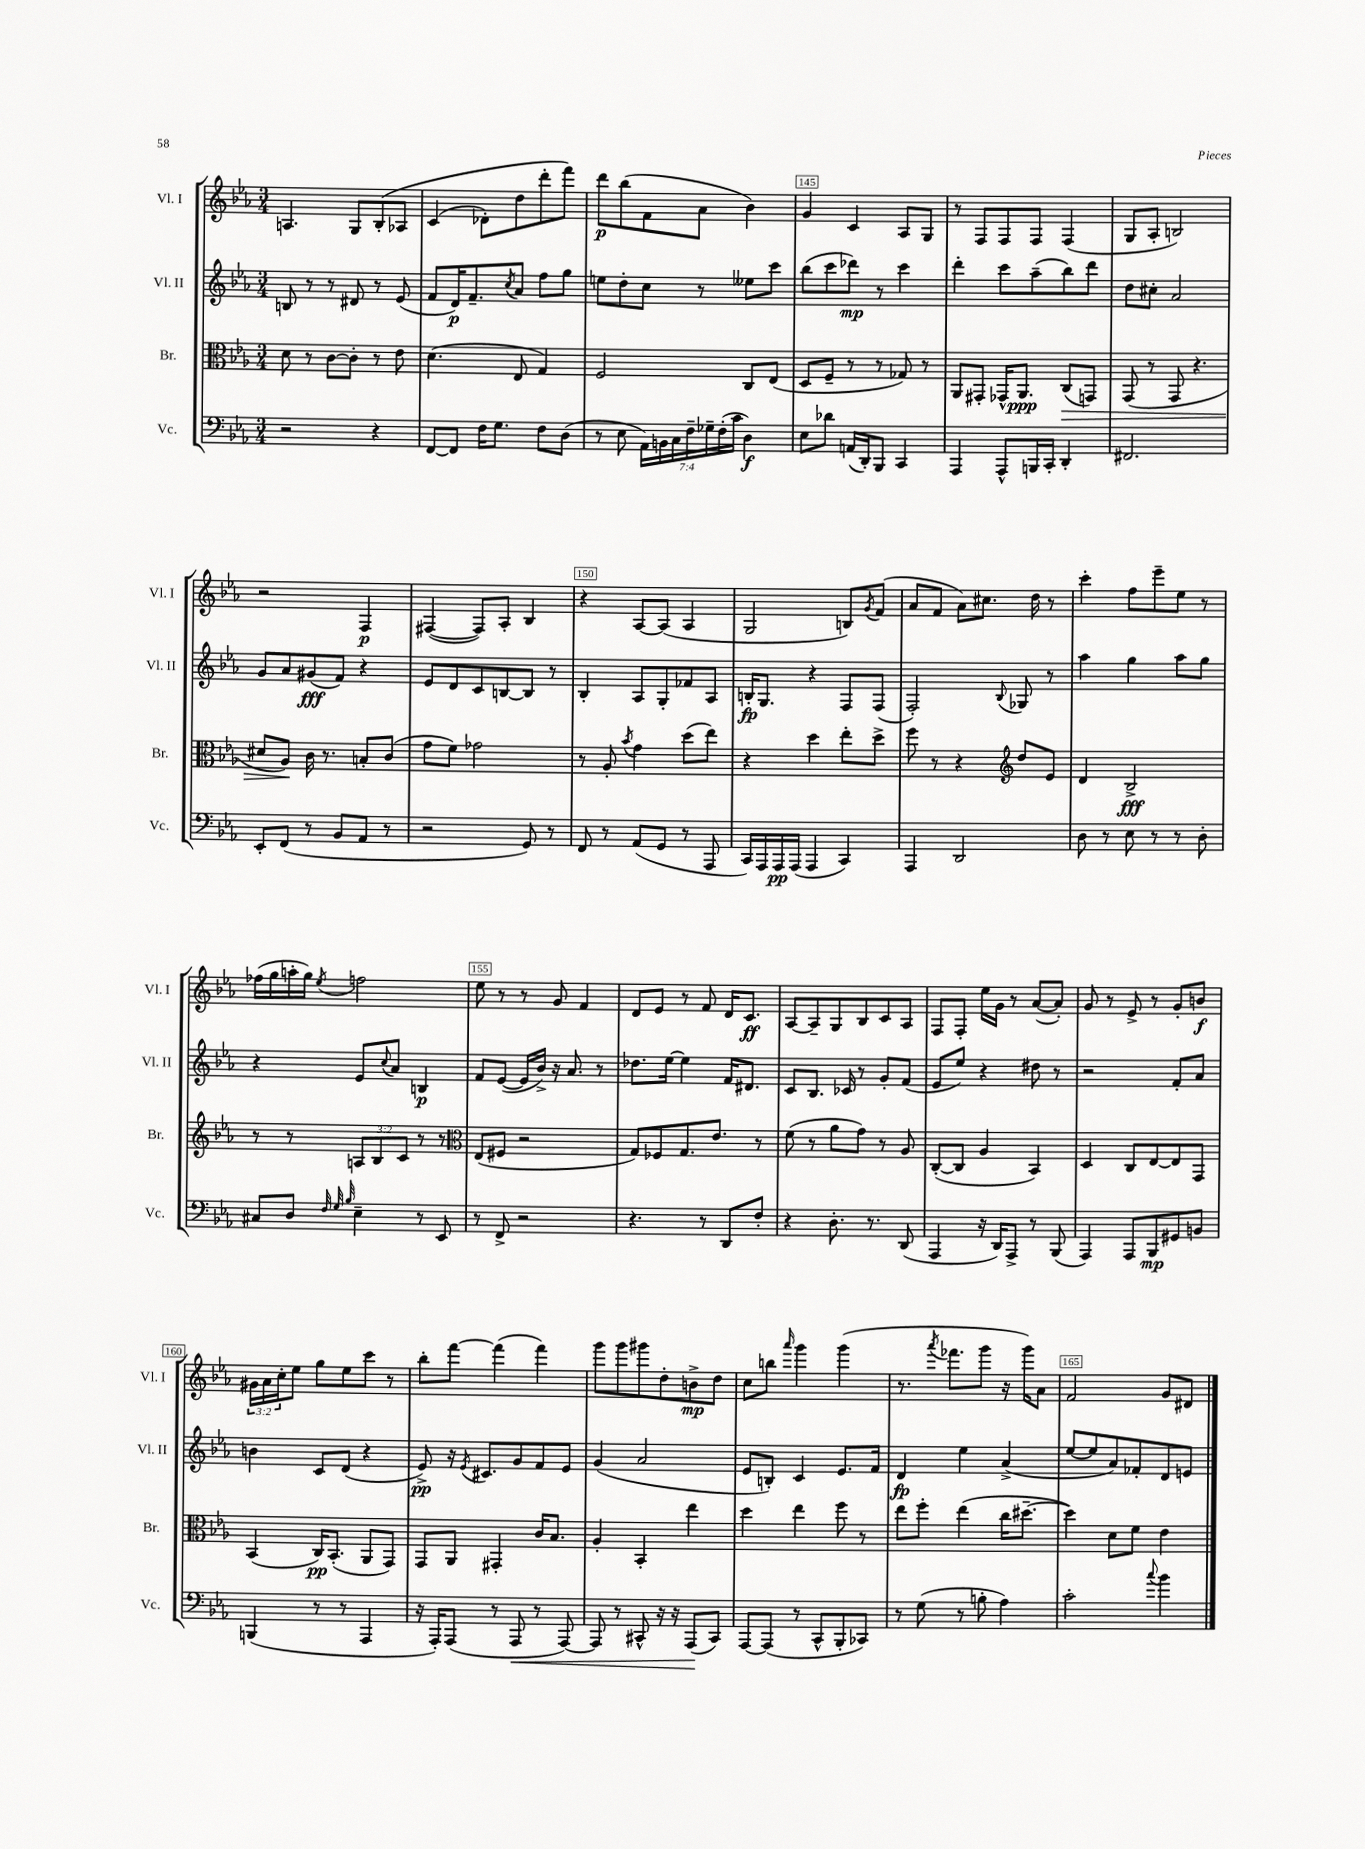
<<
\new StaffGroup <<
\new Staff = "s0" \with { instrumentName = "Vl. I" shortInstrumentName = "Vl. I" } {
    \clef treble \key ees \major \numericTimeSignature \time 3/4 \override Staff.TupletNumber.text = #tuplet-number::calc-fraction-text
    a4. g8 bes8-.\( aes8 |
    c'4( des'8-.) d''8 d'''8-. f'''8\) |
    d'''8\p bes''8( f'8 aes'8 bes'4) |
    g'4 c'4 aes8 g8 |
    r8 f8 f8 f8 f4( |
    g8 aes8-. b2) |
    r2 f4\p |
    fis4~( fis8) aes8-. bes4 |
    r4 aes8~ aes8( aes4 |
    g2 b8) \acciaccatura { g'8 } f'8( |
    aes'8 f'8 aes'8) cis''8. d''16 r8 |
    c'''4-. f''8 ees'''8-- ees''8 r8 |
    fes''16( g''16 a''16-. g''16) \acciaccatura { ees''8 } f''2 |
    ees''8 r8 r8 g'8 f'4 |
    d'8 ees'8 r8 f'8 d'16 c'8.\ff |
    aes8~ aes8-- g8 bes8 c'8 aes8 |
    f8 f8-. ees''16 g'16 r8 aes'8~( aes'8-.) |
    g'8 r8 ees'8-> r8 g'8-. b'8\f |
    \tuplet 3/2 { gis'16 aes'16 c''16-. } ees''8 g''8 ees''8 c'''8 r8 |
    bes''8-. f'''8~ f'''4( f'''4) |
    g'''8 g'''8 gis'''8 d''8-. b'8->\mp d''8 |
    c''8 b''8 \grace { aes'''16 } g'''4 g'''4( |
    r8. \acciaccatura { aes'''8 } fes'''8. g'''8 r16 g'''16) aes'8 |
    f'2 g'8 dis'8 \bar "|." |
}
\new Staff = "s1" \with { instrumentName = "Vl. II" shortInstrumentName = "Vl. II" } {
    \clef treble \key ees \major \numericTimeSignature \time 3/4
    b8 r8 r8 dis'8 r8 ees'8( |
    f'8 d'16\p) f'8.-- \acciaccatura { c''8 } aes'8 f''8 g''8 |
    e''8 d''8-. c''8 r8 eeses''8 c'''8 |
    bes''8( c'''8 des'''8\mp) r8 c'''4 |
    d'''4-. c'''8 aes''8--( bes''8) d'''8 |
    d''8 cis''8-. aes'2 |
    g'8 aes'8 gis'8\fff( f'8) r4 |
    ees'8 d'8 c'8 b8~ b8 r8 |
    bes4-. aes8 g8-. fes'8 aes8 |
    b16-.\fp g8. r4 f8 f8( |
    f2-.) \appoggiatura { bes8 } ges8 r8 |
    aes''4 g''4 aes''8 g''8 |
    r4 ees'8 \appoggiatura { c''8 } aes'8 b4\p |
    f'8 ees'8~( ees'16 bes'16->) r16 aes'8. r8 |
    des''8. ees''16~ ees''4 f'16 dis'8. |
    c'8 bes8. ces'16 r8 g'8-. f'8( |
    ees'8 ees''8) r4 dis''8 r8 |
    r2 f'8-. aes'8 |
    b'4 c'8 d'8( r4 |
    ees'8->\pp) r16 \acciaccatura { ees'8 } cis'8. g'8 f'8 ees'8 |
    g'4( aes'2 |
    ees'8 b8-.) c'4 ees'8. f'16 |
    d'4\fp ees''4 aes'4->( |
    ees''8~ ees''8 aes'8) fes'8-. d'8 e'8 \bar "|." |
}
\new Staff = "s2" \with { instrumentName = "Br." shortInstrumentName = "Br." } {
    \clef alto \key ees \major \numericTimeSignature \time 3/4 \override Staff.TupletNumber.text = #tuplet-number::calc-fraction-text
    d'8 r8 c'8~ c'8-. r8 ees'8 |
    d'4.( ees8 g4) |
    f2 c8 ees8( |
    d8 f8-- r8 r8 ges8) r8 |
    aes,8 gis,8-. ges,16-^ aes,8.\ppp c8\>( g,8) |
    g,8( r8 g,8 r4. |
    dis'8 aes8\!) c'16 r8. b8-. c'8( |
    g'8 f'8) ges'2 |
    r8 aes8-. \acciaccatura { bes'8 } g'4 d''8( ees''8) |
    r4 d''4 ees''8-. d''8-> |
    f''8 r8 r4 \clef treble d''8 ees'8 |
    d'4 bes2->\fff |
    r8 r8 \tuplet 3/2 { a8 bes8 c'8 } r8 r8 |
    \clef alto ees8( fis8 r2 |
    g8) fes8 g8. ees'8. r8 |
    f'8( r8 aes'8 g'8) r8 aes8 |
    c8~-.( c8 aes4 bes,4) |
    d4 c8 ees8~ ees8 g,8 |
    bes,4( c16\pp) bes,8.-.( aes,8 g,8) |
    g,8 aes,8 gis,4-. c'16 bes8. |
    aes4-. bes,4-. ees''4 |
    d''4 ees''4 f''8 r8 |
    ees''8 f''8-. ees''4( c''16 dis''8.~-- |
    dis''4) d'8 f'8 ees'4 \bar "|." |
}
\new Staff = "s3" \with { instrumentName = "Vc." shortInstrumentName = "Vc." } {
    \clef bass \key ees \major \numericTimeSignature \time 3/4 \override Staff.TupletNumber.text = #tuplet-number::calc-fraction-text
    r2 r4 |
    f,8~ f,8 f16 g8. f8 d8( |
    r8 ees8 \tuplet 7/4 { aes,16) b,16 c16 f16-- ges16-- f16-.( c'16 } d4\f) |
    ees8 des'8 a,16( d,16-.) bes,,8 c,4 |
    aes,,4 aes,,8-^ b,,16 c,16-. d,4-. |
    fis,2. |
    ees,8-. f,8( r8 bes,8 aes,8 r8 |
    r2 g,8) r8 |
    f,8 r8 aes,8( g,8 r8 aes,,8 |
    c,16) aes,,16 aes,,16\pp aes,,16( aes,,4 c,4) |
    aes,,4 d,2 |
    d8 r8 ees8 r8 r8 d8-. |
    cis8 d8 \grace { f32 g32 bes32 } ees4-- r8 ees,8 |
    r8 f,8-> r2 |
    r4. r8 d,8 f8-. |
    r4 d8.-. r8. d,8( |
    aes,,4 r16 d,16) aes,,8-> r8 bes,,8( |
    aes,,4) aes,,8 bes,,8\mp gis,8 b,8 |
    b,,4( r8 r8 aes,,4 |
    r16 aes,,16-.) aes,,8( r8 aes,,8\< r8 aes,,8~) |
    aes,,8 r8 cis,8-^ r16 r16 aes,,8\!( cis,8) |
    aes,,8~ aes,,8( r8 c,8-^ bes,,8-. ces,8) |
    r8 g8( r8 b8-. aes4) |
    c'2-. \appoggiatura { c''8 } bes'4 \bar "|." |
}
>>
>>
\layout { \context { \Score currentBarNumber = #142 \override BarNumber.break-visibility = ##(#f #t #t) barNumberVisibility = #(every-nth-bar-number-visible 5) \override BarNumber.stencil = #(make-stencil-boxer 0.1 0.3 ly:text-interface::print) } }
